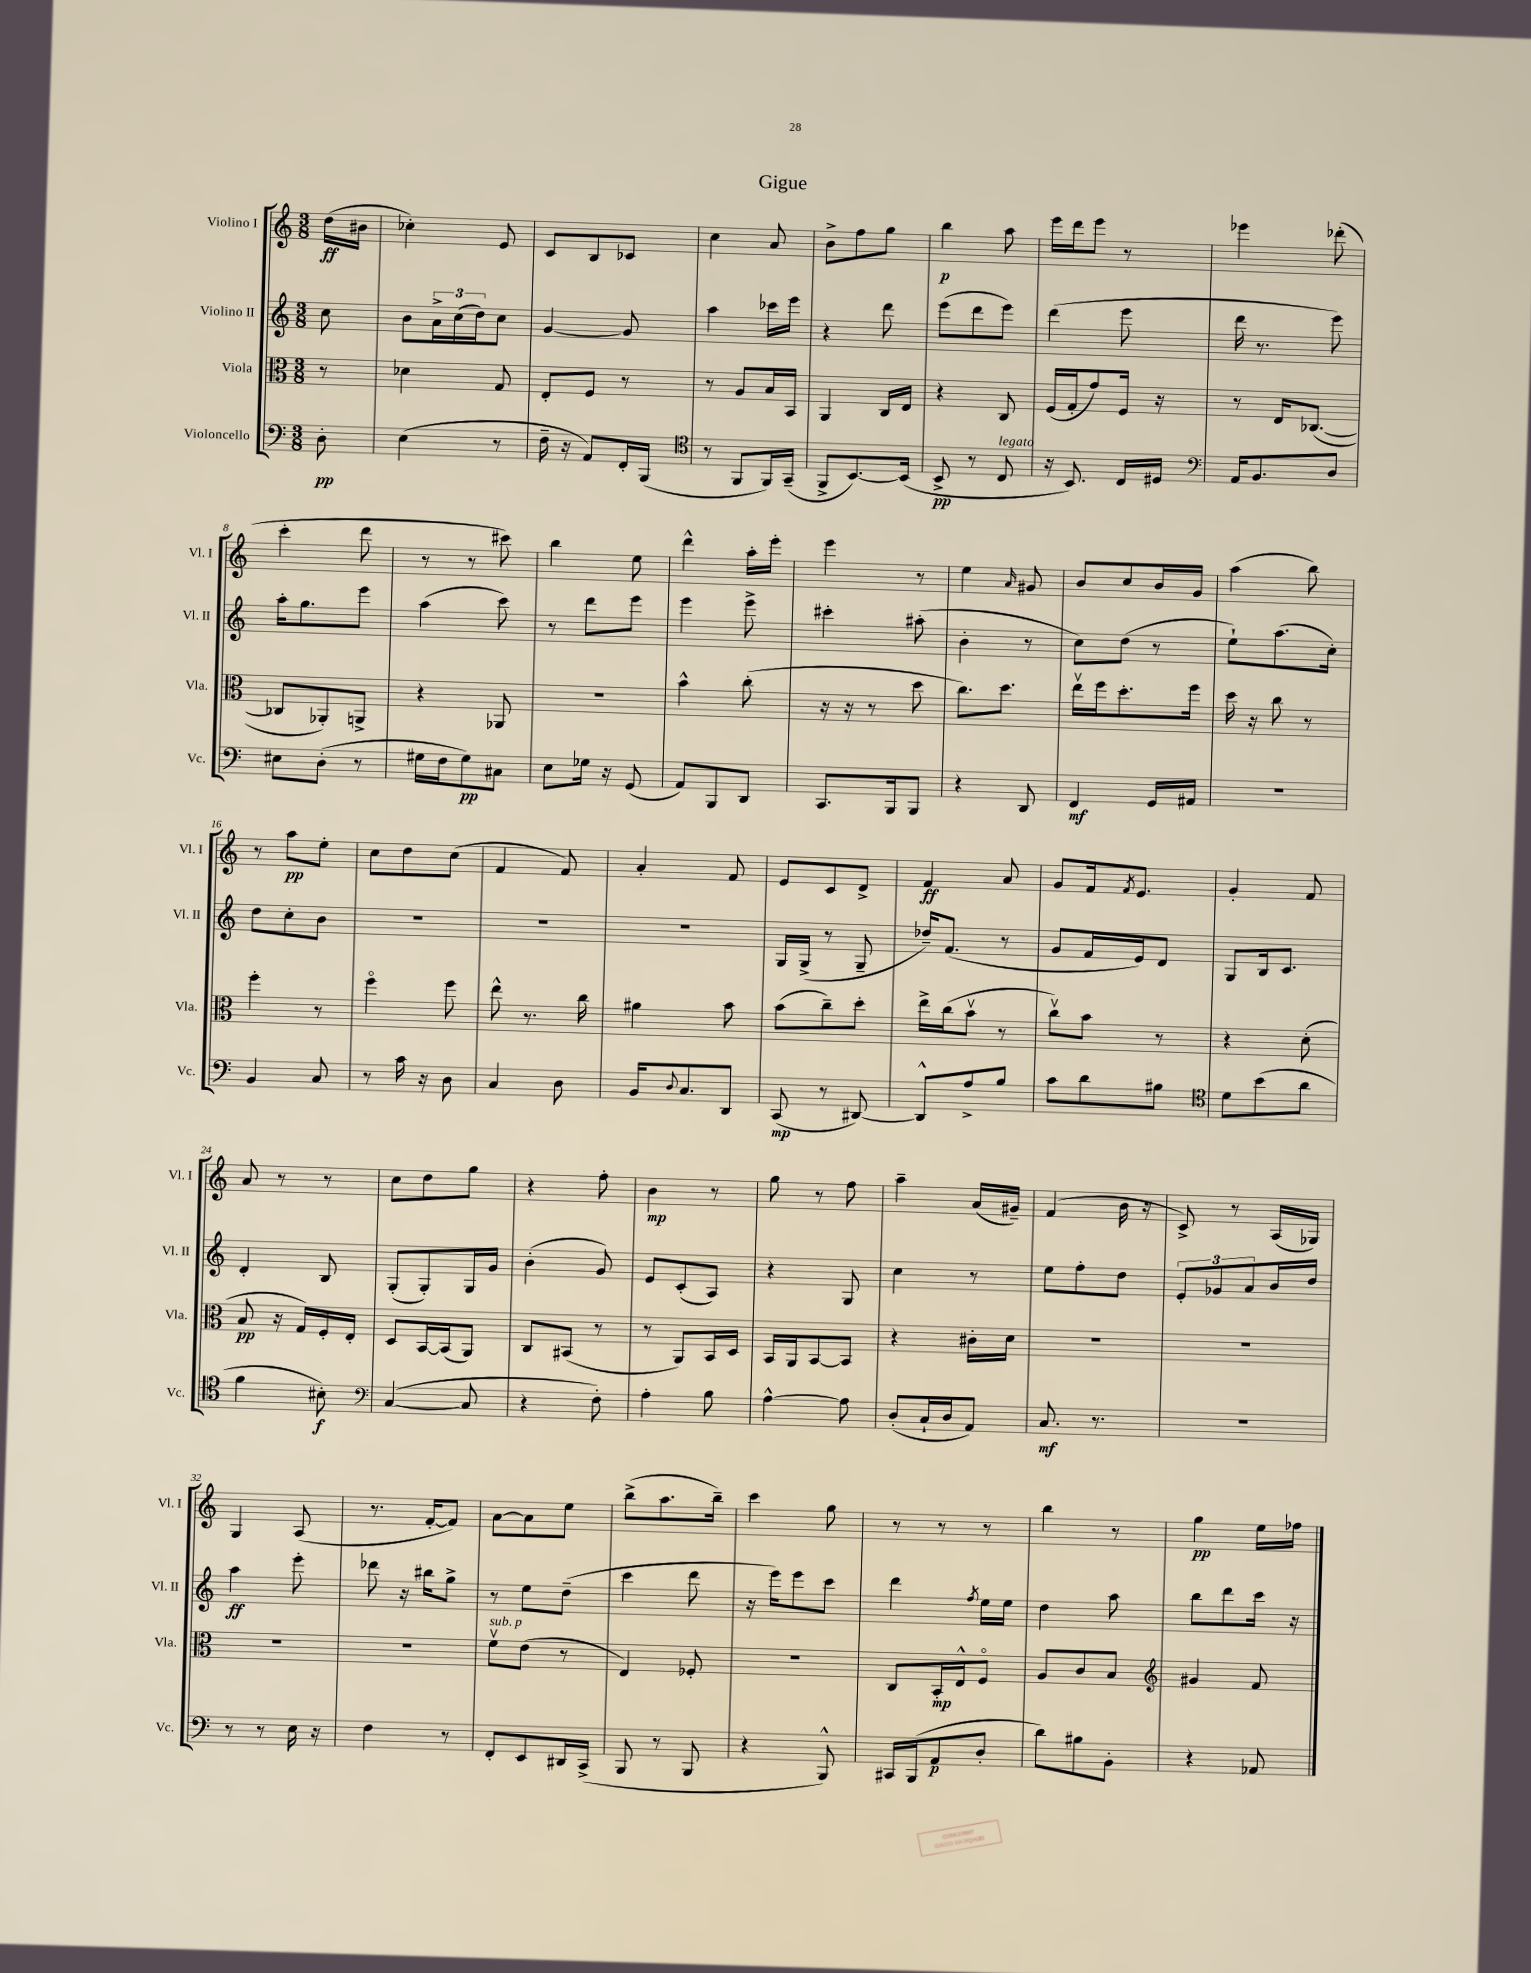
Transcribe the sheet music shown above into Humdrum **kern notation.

**kern	**kern	**kern	**kern
*staff4	*staff3	*staff2	*staff1
*clefF4	*clefC3	*clefG2	*clefG2
*k[]	*k[]	*k[]	*k[]
*M3/8	*M3/8	*M3/8	*M3/8
8D'\	8r	8cc\	(16dd\LL
.	.	.	16b#\JJ
=	=	=	=
(4E\	4d-\	8b\L	4cc-'\)
.	.	24a^\L	.
.	.	(24cc\	.
.	.	24dd\J)	.
8r	8G/	8cc\J	8e/
=	=	=	=
16F~\	8E'/L	[4g/	8c/L
16r	.	.	.
8AA/L)	8F/J	.	8B/
16FF'/L	8r	8g/]	8c-/J
(16BBB/JJ	.	.	.
=	=	=	=
*clefC4	*	*	*
8r	8r	4aa\	4cc\
8FF/L	8A/L	.	.
16FF/L)	16B/L	16ccc-\LL	8a/
(16GG~/JJ	16BB/JJ	16eee\JJ	.
=	=	=	=
8FF^/L	4AA/	4r	8b^\L
[8.BB/)	.	.	8ff\
.	16C/LL	8ddd\	8gg\J
(16BB/]Jk	16E/JJ	.	.
=	=	=	=
8BB^/	4r	(8eee\L	4bb\
8r	.	8ddd\	.
8C/	8C/	8eee\J)	8aa\
=	=	=	=
16r	(16F/LL	(4ddd\	16eee\LL
8.BB/)	16G'/J	.	16ddd\J
.	8g/)	.	8eee\J
16C/LL	16F/Jk	8eee\	8r
16D#/JJ	16r	.	.
=	=	=	=
*clefF4	*	*	*
16AA/LK	8r	16ddd\	4eee-\
8.BB/	.	8.r	.
.	16E/LK	.	.
.	([8.C-/J	.	.
8D/J	.	8eee\)	(8ddd-'\
=	=	=	=
8E#\L	8C-/]L	16aa'\LK	4ccc'\
.	.	8.gg\	.
(8D'\J	8AA-'/)	.	.
8r	8AA^/J	8eee\J	8ddd\
=	=	=	=
16G#\LL	4r	(4aa\	8r
16F\J	.	.	.
8G#\)	.	.	8r
8C#\J	8AA-/	8ccc\)	8ccc#\)
=	=	=	=
8E\L	4.r	8r	4bb\
16G-\Jk	.	8ddd\L	.
16r	.	.	.
(8GG/	.	8eee\J	8ee\
=	=	=	=
8AA/L)	4b^^\	4eee\	4ddd^^\
8BBB/	.	.	.
8DD/J	(8cc'\	8eee^\	16aa'\LL
.	.	.	16eee'\JJ
=	=	=	=
8.CC/L	16r	4ccc#'\	4eee\
.	16r	.	.
.	8r	.	.
16BBB/k	.	.	.
8BBB/J	8dd\	(8aa#'\	8r
=	=	=	=
4r	8.cc\L)	4b'\	4ee\
.	8.dd\J	.	.
.	.	.	16qqa/
8DD/	.	8r	8g#/
=	=	=	=
4FF/	16eev\LL	8cc\L)	8b/L
.	16ff\J	.	.
.	8.dd'\	(8dd\J	8cc/
16GG/LL	.	8r	16b/L
16AA#/JJ	16ff\Jk	.	16g/JJ
=	=	=	=
4.r	16dd\	8ee`\L)	(4aa\
.	16r	.	.
.	8cc\	(8.aa\	.
.	8r	.	8bb\)
.	.	16cc'\Jk)	.
=	=	=	=
4BB/	4ff'\	8dd\L	8r
.	.	8cc'\	8aa\L
8C/	8r	8b\J	8ee'\J
=	=	=	=
8r	4ffo\	4.r	8cc\L
16c\	.	.	8dd\
16r	.	.	.
8D\	8ff\	.	(8cc\J
=	=	=	=
4C/	8ee^^\	4.r	4f/
.	8.r	.	.
8D\	.	.	8f/)
.	16cc\	.	.
=	=	=	=
16BB/LK	4a#\	4.r	4a'/
8qqD/	.	.	.
8.C/	.	.	.
8DD/J	8b\	.	8f/
=	=	=	=
(8CC/	(8b\L	16G/LL	8e/L
.	.	(16G^/JJ	.
8r	8cc~\)	8r	8c/
[8DD#/)	8dd'\J	8G~/	8d^/J
=	=	=	=
8DD#^^/]L	16ee^\LL	16dd-~/LK)	4f/
.	(16cc\J	(8.f/J	.
8A^/	8bv\J	.	.
8B/J	8r	8r	8a/
=	=	=	=
8c\L	8ccv\L)	8g/L	8g/L
8d\	8b\J	16f/L	16f/k
.	.	.	8qf/
.	.	16e/J)	8.e/J
8B#\J	8r	8d/J	.
=	=	=	=
*clefC4	*	*	*
8d\L	4r	8G/L	4g'/
(8b\	.	16B/k	.
.	.	8.c/J	.
8a\J	(8d'\	.	8f/
=	=	=	=
4f\	8B/	4d'/	8a/
.	16r	.	8r
.	16G/LL)	.	.
8B#'\)	16F'/	8B/	8r
.	16E'/JJ	.	.
=	=	=	=
*clefF4	*	*	*
([4C/	8D/L	(8G'/L	8cc\L
.	[16BB/L	8G'/)	8dd\
.	(16BB/]J	.	.
8C/]	8AA/J)	16G/L	8gg\J
.	.	16g/JJ	.
=	=	=	=
4r	8C/L	(4b'\	4r
.	(8BB#/J	.	.
8F'\)	8r	8g/)	8ff'\
=	=	=	=
4A'\	8r	8e/L	4b\
.	8AA/L)	(8c'/	.
8B\	16BB/L	8A/J)	8r
.	16D/JJ	.	.
=	=	=	=
[4A^^\	16BB/LL	4r	8gg\
.	16AA/J	.	.
.	[8BB/	.	8r
8A\]	8BB/]J	8G/	8ff\
=	=	=	=
(8D'/L	4r	4cc\	4aa~\
16C`/L	.	.	.
16D/J	.	.	.
8AA/J)	16c#'\LL	8r	(16a/LL
.	16d\JJ	.	16g#~/JJ)
=	=	=	=
8.C/	4.r	8ee\L	(4f/
.	.	8ff'\	.
8.r	.	.	.
.	.	8dd\J	16b\
.	.	.	16r
=	=	=	=
4.r	4.r	12e'/L	8c^/)
.	.	12g-/	.
.	.	.	8r
.	.	12a/	.
.	.	16b/L	(16A/LL
.	.	16dd/JJ	16G-/JJ)
=	=	=	=
8r	4.r	4aa\	4G/
8r	.	.	.
16E\	.	8eee'\	(8A/
16r	.	.	.
=	=	=	=
4F\	4.r	8ddd-\	8.r
.	.	16r	.
.	.	16bb#\LK	[16f'/LK
8r	.	8gg^\J	8f/]J)
=	=	=	=
8FF'/L	8fv\L	8r	[8a\L
8EE/	(8e\J	8ee\L	8a\]
16DD#/L	8r	(8dd~\J	8ee\J
(16CC^/JJ	.	.	.
=	=	=	=
8BBB/	4E/)	4ccc\	(8bb^\L
8r	.	.	8.aa\
8BBB/	8F-'/	8ddd\	.
.	.	.	16bb~\Jk)
=	=	=	=
4r	4.r	16r	4ccc\
.	.	16eee\LK)	.
.	.	8eee\	.
8BBB^^/)	.	8ccc\J	8gg\
=	=	=	=
16CC#/LL	8C/L	4ddd\	8r
(16BBB/J	.	.	.
8AA/	16BB'/L	.	8r
.	16E^^/J	.	.
.	.	8qff/	.
8D'/J	8Fo/J	16ee\LL	8r
.	.	16ee\JJ	.
=	=	=	=
8d\L)	8A/L	4dd\	4bb\
8B#\	8c/	.	.
8BB'\J	8B/J	8aa\	8r
=	=	=	=
*	*clefG2	*	*
4r	4g#/	8bb\L	4gg\
.	.	8ddd\	.
8AA-/	8f/	16ccc\Jk	16ee\LL
.	.	16r	16ff-\JJ
==	==	==	==
*-	*-	*-	*-
